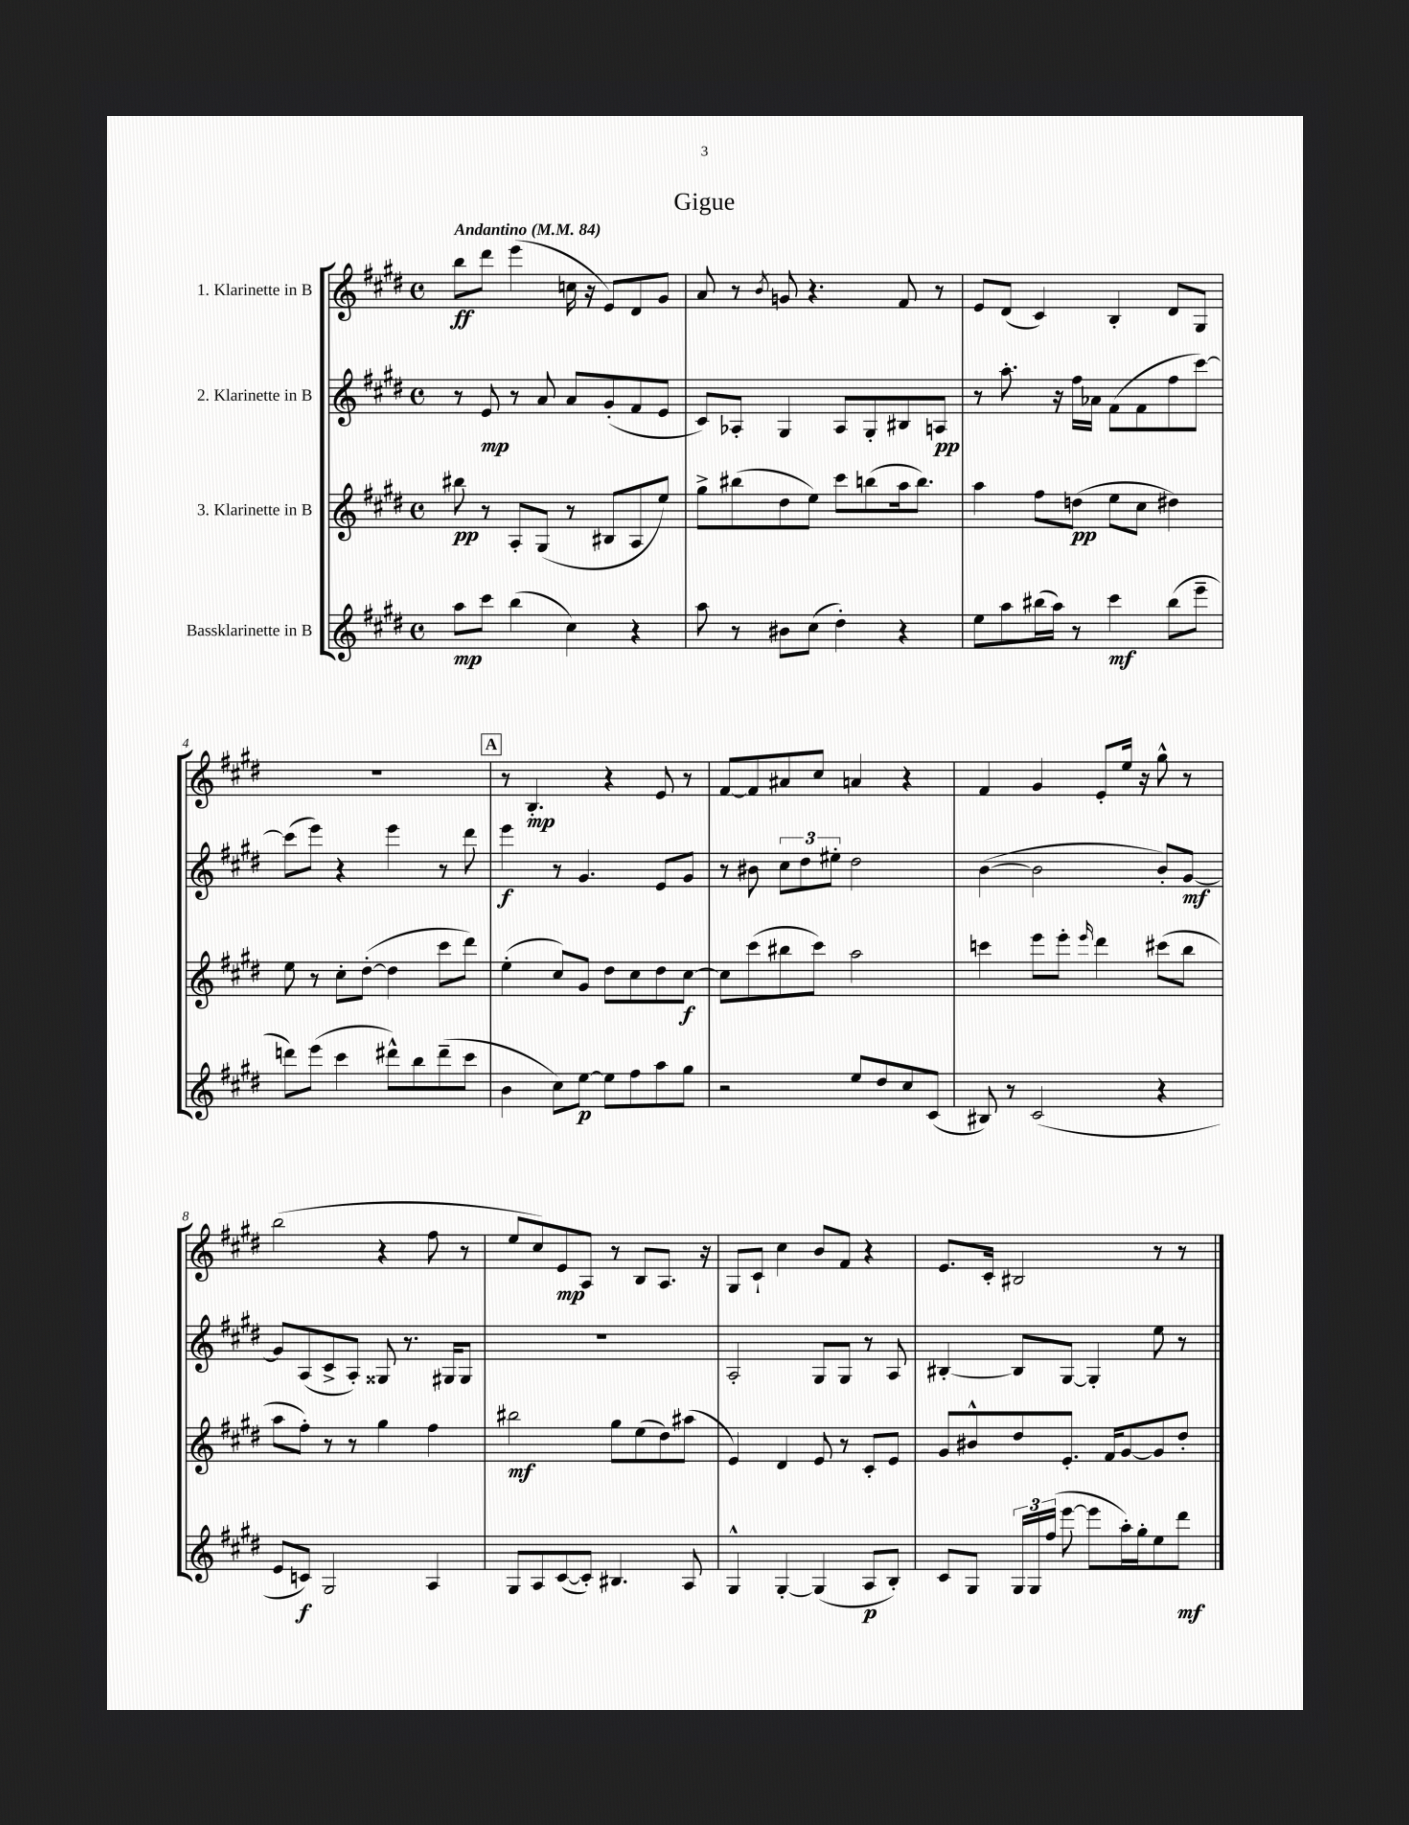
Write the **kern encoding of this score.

**kern	**kern	**kern	**kern
*staff4	*staff3	*staff2	*staff1
*clefG2	*clefG2	*clefG2	*clefG2
*k[f#c#g#d#]	*k[f#c#g#d#]	*k[f#c#g#d#]	*k[f#c#g#d#]
*M4/4	*M4/4	*M4/4	*M4/4
*met(c)	*met(c)	*met(c)	*met(c)
*MM84	*MM84	*MM84	*MM84
8aa\L	8bb#\	8r	8bb\L
8ccc#\J	8r	8e/	8ddd#\J
(4bb\	8A'/L	8r	(4eee\
.	(8G#/J	8a/	.
4cc#\)	8r	8a/L	16cc\
.	.	.	16r
.	8B#/L	(8g#'/	8e/L)
4r	8A/	8f#/	8d#/
.	8ee/J)	8e/J	8g#/J
=	=	=	=
8aa\	8gg#^\L	8c#/L)	8a/
8r	(8bb#\	8A-'/J	8r
.	.	.	8qb/
8b#\L	8dd#\	4G#/	8g/
(8cc#\J	8ee\J)	.	4.r
4dd#'\)	8ccc#\L	8A-/L	.
.	(8bb\	8G#'/	.
4r	16aa\k	8B#/	8f#/
.	8.bb\J)	.	.
.	.	8A/J	8r
=	=	=	=
8ee\L	4aa\	8r	8e/L
8aa\	.	8.aa'\	(8d#/J
(16bb#\L	8ff#\L	.	4c#/)
16aa\JJ)	.	16r	.
8r	(8dd\J	16ff#\LL	.
.	.	16a-\JJ	.
4ccc#\	8ee\L	(8f#\L	4B'/
.	8cc#\J	8f#\	.
(8bb#\L	4dd#\)	8ff#\	8d#/L
8eee~\J	.	[8ccc#\J)	8G#/J
=	=	=	=
8ddd\L)	8ee\	(8ccc#\]L	1r
(8eee\J	8r	8eee\J)	.
4ccc#\	8cc#'\L	4r	.
.	([8dd#'\J	.	.
8ddd#^^\L)	4dd#\]	4eee\	.
8bb\	.	.	.
(8ddd#~\	8ccc#\L	8r	.
8ccc#\J	8ddd#\J)	8ddd#\	.
=	=	=	=
4b\	(4ee'\	4eee\	8r
.	.	.	4.B'/
8cc#\L)	8cc#/L)	8r	.
[8ee\J	8g#/J	4.g#/	.
8ee\]L	8dd#\L	.	4r
8ff#\	8cc#\	.	.
8aa\	8dd#\	8e/L	8e/
8gg#\J	[8cc#\J	8g#/J	8r
=	=	=	=
2r	8cc#\]L	8r	[8f#/L
.	(8ccc#\	8b#\	8f#/]
.	8bb#\	12cc#\L	8a#/
.	.	12dd#\	.
.	8ccc#\J)	.	8cc#/J
.	.	12ee#'\J	.
8ee/L	2aa\	2dd#\	4a/
8dd#/	.	.	.
8cc#/	.	.	4r
(8c#/J	.	.	.
=	=	=	=
8B#/)	4ccc\	([4b\	4f#/
8r	.	.	.
(2c#/	8eee\L	2b\]	4g#/
.	8eee'\J	.	.
.	16qqeee/	.	.
.	4ddd#\	.	8e'/L
.	.	.	16ee/Jk
.	.	.	16r
4r	(8ccc#\L	8b'/L)	8gg#^^\
.	8bb\J	[8g#/J	8r
=	=	=	=
8e/L	8aa\L	8g#/]L	(2bb\
8c/J)	8ff#'\J)	(8A/	.
2G#/	8r	8c#^/	.
.	8r	8A'/J)	.
.	4gg#\	8G##/	4r
.	.	8.r	.
4A/	4ff#\	.	8ff#\
.	.	16G#/LK	.
.	.	8G#/J	8r
=	=	=	=
8G#/L	2bb#\	1r	8ee/L
8A/	.	.	8cc#/)
([8c#/	.	.	8e/
8c#'/]J)	.	.	8A/J
4.B#/	8gg#\L	.	8r
.	(8ee\	.	8B/L
.	8dd#\)	.	8.A/J
8A/	(8aa#\J	.	.
.	.	.	16r
=	=	=	=
4G#^^/	4e/)	2A'/	8G#/L
.	.	.	8c#`/J
[4G#'/	4d#/	.	4cc#\
(4G#/]	8e/	8G#/L	8b/L
.	8r	8G#/J	8f#/J
8A/L	8c#'/L	8r	4r
8B'/J)	8e/J	8A/	.
=	=	=	=
8c#/L	8g#/L	[4B#'/	8.e/L
8G#/J	8b#^^/	.	.
.	.	.	16c#'/Jk
24G#/LL	8dd#/	8B#/]L	2B#/
24G#/	.	.	.
(24ff#/JJ	.	.	.
[8eee\	8.e'/J	[8G#/J	.
8eee\]L	.	4G#'/]	.
.	16f#/LK	.	.
16aa'\L)	[8g#/	.	.
16gg#'\J	.	.	.
8ee\	8g#/]	8ee\	8r
8ddd#\J	8dd#'/J	8r	8r
==	==	==	==
*-	*-	*-	*-
